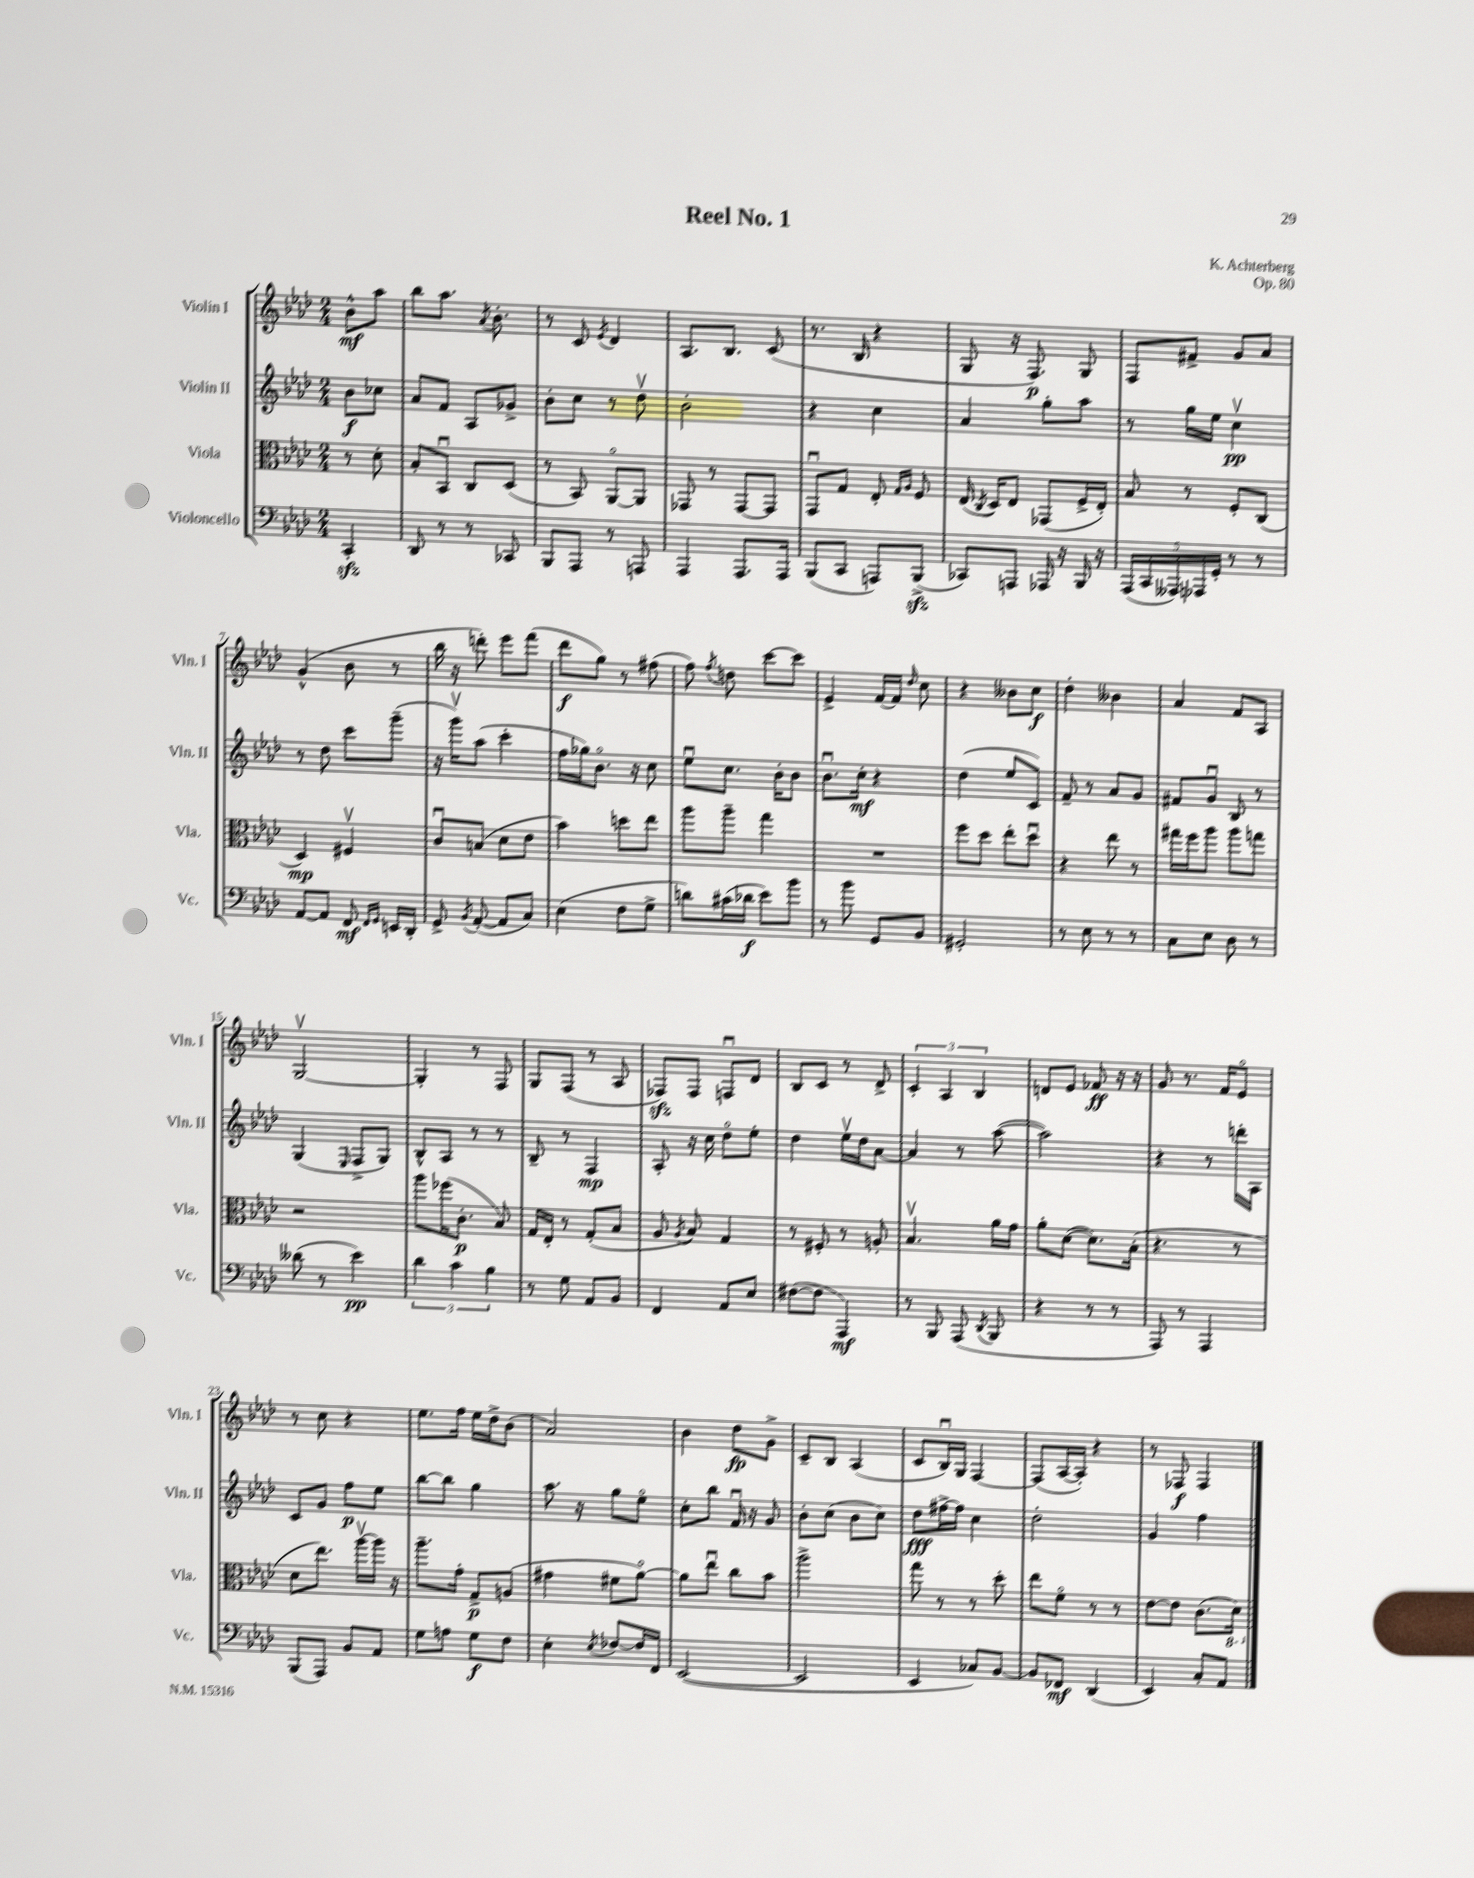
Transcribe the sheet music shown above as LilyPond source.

\header { title = "Reel No. 1" composer = "K. Achterberg" opus = "Op. 80" }
<<
\new StaffGroup <<
\new Staff = "s0" \with { instrumentName = "Violin I" shortInstrumentName = "Vln. I" } {
    \clef treble \key aes \major \numericTimeSignature \time 2/4 \partial 4
    \autoBeamOff bes'8[-^\mf aes''8] |
    bes''8[ aes''8.] \acciaccatura { aes'8 } bes'8.-. |
    r8 c'8 \acciaccatura { ees'8 } des'4 |
    aes8.[ bes8.] c'8( |
    r8. bes16 r4 |
    g8 r16 f8.\p) g8 |
    f8[ fis'8]-> g'8[ aes'8] |
    g'4-^( bes'8 r8 |
    bes''16 r16 d'''8-.) ees'''8[ f'''8]( |
    des'''8[\f g''8]) r8 fis''8( |
    f''8) \acciaccatura { f''8 } d''8 c'''8[~ c'''8] |
    ees'4-> f'16[~ f'16] \grace { des''16 } c''8 |
    r4 beses'8[ c''8]\f |
    des''4-. beses'4 |
    aes'4 f'8[ aes8] |
    g2~\upbow |
    g4-. r8 f8 |
    g8[ f8]( r8 aes8 |
    fes8[\sfz) fes8] f8[\downbow des'8] |
    bes8[ c'8] r8 des'8-> |
    \tuplet 3/2 { c'4-. aes4 bes4 } |
    d'8[ ees'8] fes'8\ff r16 r16 |
    g'8 r8. f'16[ ees'8]\flageolet |
    r8 c''8 r4 |
    ees''8.[ f''16] ees''16[ des''16-> bes'8]( |
    aes'2) |
    bes'4 des''8[\fp g'8]-> |
    c'8[-- bes8] aes4( |
    c'8[ bes16\downbow) g16] f4~ |
    f8[( aes16~ aes16]-.) r4 |
    r8 fes8\f fes4 \bar "|." |
}
\new Staff = "s1" \with { instrumentName = "Violin II" shortInstrumentName = "Vln. II" } {
    \clef treble \key aes \major \numericTimeSignature \time 2/4 \partial 4
    \autoBeamOff bes'8[\f ces''8] |
    aes'8[ f'8] aes8[ ges'8]-> |
    bes'8[-. c''8] r8 des''8\upbow |
    bes'2-. |
    r4 c''4 |
    aes'4 g''8[-. aes''8] |
    r8 g''16[ ees''16] c''4\upbow\pp |
    r8 des''8 c'''8[ g'''8]--( |
    r16 g'''16[\upbow) aes''8]( c'''4-. |
    f''16[ ges''16) bes'8.]\flageolet r16 c''8 |
    ees''8[\downbow c''8.] bes'16[-. bes'8] |
    bes'8.[\downbow c''16]-.\mf r4 |
    des''4( ees''8[ c'8]) |
    f'8-- r8 aes'8[ g'8] |
    fis'8[ g'8]\downbow bes8 r8 |
    g4( \grace { ees16 } f8[-> g8]) |
    bes8[-^ aes8] r8 r8 |
    bes8-- r8 f4\mp |
    aes8-. r16 c''16 des''8[\flageolet ees''8]-. |
    des''4 ees''16[\upbow des''16 aes'8]~ |
    aes'4 r8 aes''8~( |
    aes''2) |
    r4 r8 d'''16[-. aes16] |
    c'8[ g'8] f''8[\p ees''8] |
    bes''8[~ bes''8] g''4 |
    aes''8. r16 g''8[ ees''8]\flageolet |
    c''8[-. bes''8] f'16\downbow r16 g'8 |
    bes'8[-. c''8]( bes'8[ c''8]) |
    des''8[\fff fis''16~-> fis''16] c''4 |
    des''2-. |
    g'4 f''4 \bar "|." |
}
\new Staff = "s2" \with { instrumentName = "Viola" shortInstrumentName = "Vla." } {
    \clef alto \key aes \major \numericTimeSignature \time 2/4 \partial 4
    \autoBeamOff r8 des'8-. |
    bes8[-. bes,8]\downbow c8[ des8]( |
    r8 bes,8) aes,8[~\flageolet aes,8] |
    ges,8 r8 ges,8[~ ges,8] |
    g,8[\downbow g8] ees8-. \grace { g16[ aes16] } f8 |
    ees16( \acciaccatura { c8 } des16[) ees8] ges,8[( f16-> ees16]-.) |
    bes8 r8 f8[-. c8]( |
    des4\mp) fis4\upbow |
    c'8[\downbow b8]( des'8[ ees'8] |
    bes'4) d''8[ ees''8] |
    aes''8[ aes''8]-- g''4 |
    R2 |
    f''8[ des''8] ees''8[-. des''8]\downbow |
    r4 ees''8 r8 |
    gis''16[ f''16 aes''8] aes''8[ g''8] |
    r2 |
    aes''8[ fes''16( c'8.]-.\p bes8) |
    g16[ ees16]-. r8 g8[-.( bes8] |
    aes8 \acciaccatura { aes8 } bes8) g4 |
    r8 fis8-. r8 a8-. |
    bes4.\upbow aes'16[ g'16] |
    aes'8[-. des'8]~( des'8.[) bes16]-.( |
    r4. r8 |
    des'8[ ees''8.]) aes''16[~\upbow aes''16] r16 |
    aes''8.[-- g'16]-. g8[->\p a8]( |
    gis'4 fis'8[ aes'8]~\flageolet) |
    aes'8[ ees''8]\downbow c''8[ bes'8] |
    aes''2-> |
    g''8 r8 r8 des''8-. |
    ees''8[ f'8]\flageolet r8 r8 |
    ees'8[~ ees'8] c'8.[( \ottava #-1 des16]) \ottava #0 \bar "|." |
}
\new Staff = "s3" \with { instrumentName = "Violoncello" shortInstrumentName = "Vc." } {
    \clef bass \key aes \major \numericTimeSignature \time 2/4 \partial 4
    \autoBeamOff c,4-.\sfz |
    des,8 r8 r8 ces,8 |
    bes,,8[ aes,,8] r8 a,,8 |
    aes,,4 aes,,8.[ aes,,16] |
    bes,,8[( c,8] a,,8[) bes,,8]->\sfz( |
    ces,8[) a,,8] aes,,16 r16 bes,,16 r16 |
    \tuplet 5/4 { aes,,16[( c,16 aeses,,16) aes,,16 g,16]-. } r8 r8 |
    aes,8[~ aes,8] f,8\mf \grace { f,16[ g,16] } e,16[ des,16]-. |
    g,8-> \acciaccatura { bes,8 } aes,8~-.( aes,8[ c8]) |
    ees4( f8[ g8]-> |
    d'8[) cis'16( des'16]\f ees'8[) bes'8] |
    r8 bes'8 g,8[ bes,8] |
    gis,2-. |
    r8 ees8 r8 r8 |
    c8[ ees8] des8 r8 |
    deses'8( r8 ees'4\pp) |
    \tuplet 3/2 { des'4 c'4 bes4 } |
    r8 g8 aes,8[ bes,8] |
    f,4 aes,8[ ees8] |
    fis8[~( fis8] aes,,4\mf) |
    r8 bes,,8 aes,,8( \acciaccatura { des,8 } bes,,8 |
    r4 r8 r8 |
    aes,,8) r8 aes,,4 |
    bes,,8[( aes,,8]) bes,8[ aes,8] |
    g8[ a8] g8[\f f8] |
    ees4-. \acciaccatura { ees8 } fes8[~ fes16 f,16] |
    ees,2~( |
    ees,2 |
    ees,4 ces8[) bes,8]~ |
    bes,8[ fes,8]\mf des,4( |
    ees,4) c8[-. aes,8] \bar "|." |
}
>>
>>
